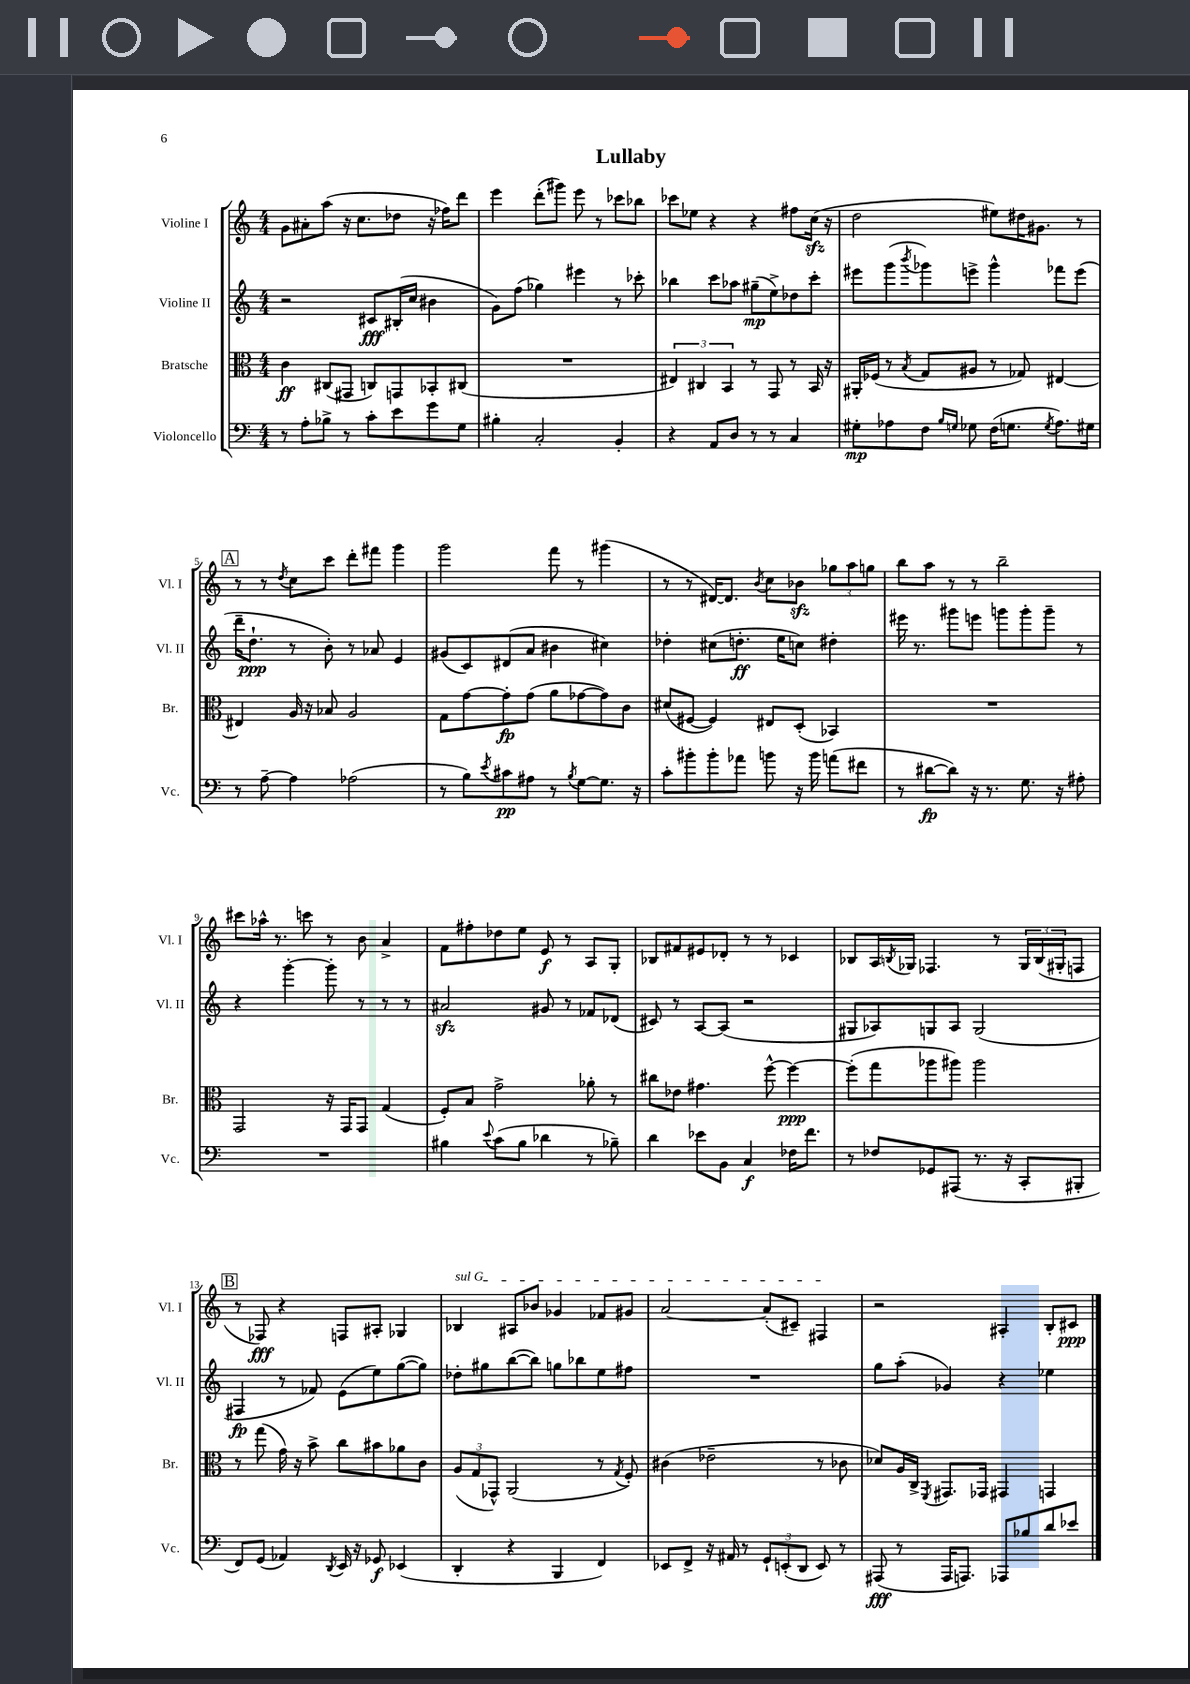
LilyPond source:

\header { title = "Lullaby" }
<<
\new StaffGroup <<
\new Staff = "s0" \with { instrumentName = "Violine I" shortInstrumentName = "Vl. I" } {
    \clef treble \key c \major \numericTimeSignature \time 4/4
    g'8 ais'8-. a''8( r16 c''8. des''8 r16 fes''16) d'''8 |
    e'''4 d'''8-.( gis'''8) e'''8 r8 ces'''8 bes''8 |
    ces'''8 ees''8 r4 r4 fis''8 c''16\sfz( r16 |
    d''2 eis''8) dis''16 gis'8. r8 |
    \mark \markup { \box "A" } r8 r8 \acciaccatura { d''8 } c''8 c'''8 d'''8-. fis'''8 g'''4 |
    g'''2 f'''8 r8 gis'''4( |
    r8 r8 dis'16~) dis'8. \acciaccatura { b'8 } c''8 bes'8\sfz \tuplet 3/2 { ges''8 a''8 g''8 } |
    b''8 a''8 r8 r8 b''2-- |
    cis'''8 aes''16-^ r8. c'''8 r8 b'8 a'4-> |
    f'8 fis''8-. des''8 e''8 e'8\f r8 a8 g8-. |
    bes8 fis'8 eis'8 des'8-. r8 r8 ces'4 |
    bes8 a16 \acciaccatura { b8 } ges16 fes4. r8 \tuplet 3/2 { ges16 b16( gis16-. } f8 |
    \mark \markup { \box "B" } r8 fes8\fff) r4 f8 ais8-. ges4 |
    \once \override TextSpanner.bound-details.left.text = \markup { \italic "sul G" } bes4\startTextSpan ais8 bes'8 ges'4 fes'8 gis'8 |
    a'2~ a'8-.( cis'8--) fis4\stopTextSpan |
    r2 ais4-. b8-. cis'8\ppp \bar "|." |
}
\new Staff = "s1" \with { instrumentName = "Violine II" shortInstrumentName = "Vl. II" } {
    \clef treble \key c \major \numericTimeSignature \time 4/4
    r2 cis'8\fff bis16-.( c''16 bis'4 |
    g'8) f''8( ges''4) eis'''4 r8 ces'''8-. |
    bes''4 c'''8 aes''8 gis''8--\mp( e''8->) des''8 c'''8-. |
    eis'''8 g'''8( \acciaccatura { b'''8 } ges'''8) e'''8-> ges'''4-^ fes'''8 e'''8( |
    \mark \markup { \box "A" } d'''16-- d''8.-!\ppp r8 b'8-.) r8 aes'8 e'4 |
    gis'8( c'8) dis'8( a'8 bis'4 cis''4) |
    des''4-. cis''8( d''8.-.\ff e''16 c''8) dis''4-. |
    eis'''16 r8. gis'''8 e'''8 g'''8 g'''8-. g'''8-- r8 |
    r4 g'''4~-. g'''8-. r8 r8 r8 |
    ais'2\sfz gis'8 r8 fes'8 des'8( |
    cis'8) r8 a8~ a8( r2 |
    gis8 aes8) g8 aes8 g2( |
    \mark \markup { \box "B" } fis4\fp r8 fes'8) e'8( e''8) g''8~( g''8) |
    des''8-. gis''8 b''8~( b''8) g''8 bes''8 e''8 fis''8 |
    R1 |
    g''8 a''8-.( ges'4) r4 ees''4 \bar "|." |
}
\new Staff = "s2" \with { instrumentName = "Bratsche" shortInstrumentName = "Br." } {
    \clef alto \key c \major \numericTimeSignature \time 4/4
    c'4\ff cis8( gis,8 c8) g,8 bes,8-. cis8( |
    R1 |
    \tuplet 3/2 { eis4) cis4 b,4 } r8 g,8 r8 b,16 r16 |
    ais,16-. fes16( r8 \acciaccatura { b8 } g8 ais8 r8 ges8) eis4~ |
    \mark \markup { \box "A" } eis4 a16 r16 bes8 a2 |
    g8 g'8~ g'8-.\fp g'8( a'8 ges'8~ ges'8) c'8 |
    dis'8( fis8~ fis4) eis8 d8-.( bes,4) |
    R1 |
    g,2 r16 g,16 g,8 g4( |
    f8-.) b8 g'2-> aes'8-. r8 |
    cis''8 ees'8 gis'4. f''8~-^ f''4~\ppp |
    f''8-.( g''8 aes''8 ais''8) ais''2 |
    \mark \markup { \box "B" } r8 g''8( g'16) r16 b'8-> c''8 bis'8 aes'8 c'8 |
    \tuplet 3/2 { a8( g8 ges,8-^) } a,2( r8 \acciaccatura { g8 } f8-.) |
    cis'4( ees'2-- r8 ces'8 |
    des'8) a16 c16-> \acciaccatura { f,8 } gis,8. ges,16 gis,4 g,4 \bar "|." |
}
\new Staff = "s3" \with { instrumentName = "Violoncello" shortInstrumentName = "Vc." } {
    \clef bass \key c \major \numericTimeSignature \time 4/4
    r8 a8-. bes8-> r8 c'8-. e'8 g'8 g8 |
    bis4-. c2-. b,4-. |
    r4 a,8 d8 r8 r8 c4 |
    gis8-.\mp aes8 f8 \grace { b16 g16 } ges8 f16( g8. \acciaccatura { g8 } aes8.) gis16 |
    \mark \markup { \box "A" } r8 a8~-- a4 aes2( |
    r8 b8) \acciaccatura { e'8 } cis'8\pp ais8 r8 \acciaccatura { b8 } g8~ g8. r16 |
    c'8-. bis'8-. bis'8-. aes'8 b'8 r16 b'16 a'8( fis'8 |
    r8 dis'8~\fp dis'8) r16 r8. g8. r16 ais8-. |
    R1 |
    bis4 \appoggiatura { e'8 } c'8( bis8 des'4 r8 bes8--) |
    d'4 ees'8 b,8 c4\f fes16 f'8. |
    r8 fes8 ges,8 ais,,8( r8. r16 c,8-. bis,,8-. |
    \mark \markup { \box "B" } f,8) g,8( aes,4) \acciaccatura { d,8 } e,16 r16 ges,8\f ees,4( |
    d,4-. r4 b,,4 f,4) |
    ees,8 f,8-> r16 ais,16 r8 \tuplet 3/2 { g,8-! e,8-.( d,8 } e,8) r8 |
    ais,,8\fff( r8 ais,,16 a,,8.) aes,,8 bes8 d'8 ees'8 \bar "|." |
}
>>
>>
